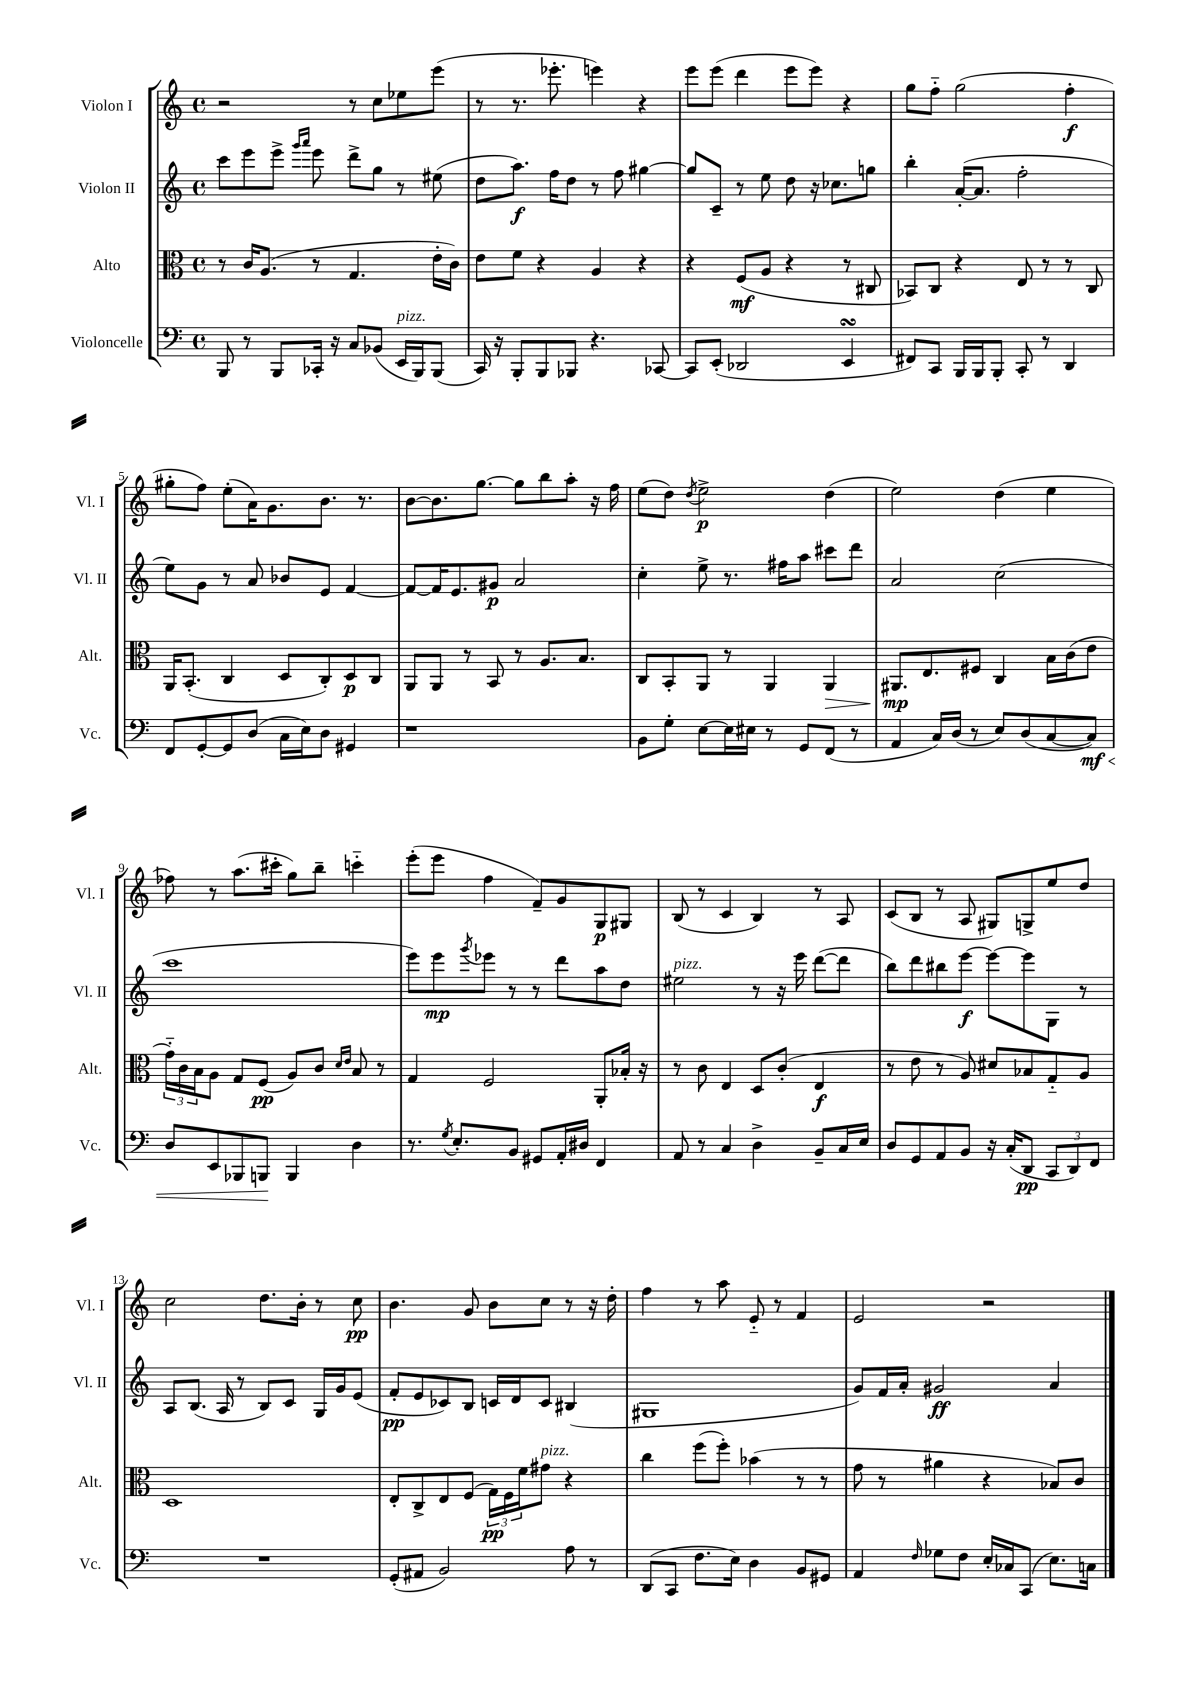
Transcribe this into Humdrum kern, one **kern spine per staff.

**kern	**kern	**kern	**kern
*staff4	*staff3	*staff2	*staff1
*clefF4	*clefC3	*clefG2	*clefG2
*k[]	*k[]	*k[]	*k[]
*M4/4	*M4/4	*M4/4	*M4/4
*met(c)	*met(c)	*met(c)	*met(c)
8BBB/	8r	8ccc\L	2r
8r	16c/LK	8eee\	.
.	(8.A/J	.	.
8BBB/L	.	8eee^\J	.
.	.	16qqggg/LL	.
.	.	16qqaaa/JJ	.
16CC-'/Jk	8r	8eee\	.
16r	.	.	.
8C/L	4.G/	8ddd^\L	8r
(8BB-/J	.	8gg\J	8cc\L
16EE/LL	.	8r	8ee-\
16BBB/J)	.	.	.
(8BBB/J	16e'\LL	(8ee#\	(8eee\J
.	16c\JJ)	.	.
=	=	=	=
16CC/)	8e\L	8dd\L	8r
16r	.	.	.
8BBB'/L	8f\J	8.aa\J)	8.r
8BBB/	4r	.	.
.	.	16ff\LK	8.eee-'\
8BBB-/J	.	8dd\J	.
4.r	4A/	8r	4eee\)
.	.	8ff\	.
.	4r	[4gg#\	4r
[8CC-/	.	.	.
=	=	=	=
8CC-/]L	4r	8gg#/]L	8eee\L
(8EE'/J	.	8c~/J	(8eee\J
2DD-/	(8F/L	8r	4ddd\
.	8A/J	8ee\	.
.	4r	8dd\	8eee\L
.	.	16r	8eee\J)
.	.	8.cc-\L	.
4EE/	8r	.	4r
.	8C#/	8gg\J	.
=	=	=	=
8FF#/L)	8BB-/L)	4bb'\	8gg\L
8CC/J	8C/J	.	8ff'~\J
16BBB/LL	4r	([16a'/LK	(2gg\
16BBB/J	.	8.a/]J	.
8BBB'/J	.	.	.
8CC'/	8E/	2ff'\	.
8r	8r	.	.
4DD/	8r	.	4ff'\
.	8C/	.	.
=	=	=	=
8FF/L	16AA/LK	8ee\L)	8gg#'\L
.	(8.BB'/J	.	.
[8GG'/	.	8g\J	8ff\J)
8GG/]	4C/	8r	(8ee'\L
(8D/J	.	8a/	16a\K)
.	.	.	8.g\
16C\LL	8D/L	8b-/L	.
16E\J)	.	.	.
8D\J	8C'/)	8e/J	8.b\J
4GG#/	8D/	[4f/	.
.	.	.	8.r
.	8C/J	.	.
=	=	=	=
1r	8AA/L	8f/_L	[8b\L
.	8AA/J	16f/]K	8.b\]
.	.	8.e/	.
.	8r	.	.
.	.	.	[8.gg\J
.	8BB/	8g#/J	.
.	8r	2a/	8gg\]L
.	8.A/L	.	8bb\
.	.	.	8aa'\J
.	8.B/J	.	.
.	.	.	16r
.	.	.	16ff\
=	=	=	=
8BB\L	8C/L	4cc'\	(8ee\L
8G'\J	8BB'/	.	8dd\J)
.	.	.	8qdd/
[8E\L	8AA/J	8ee^\	2ee^\
16E\]L	8r	8.r	.
16E#\JJ	.	.	.
8r	4AA/	.	.
.	.	16ff#\LK	.
8GG/L	.	8aa\J	.
(8FF/J	4AA/	8ccc#\L	(4dd\
8r	.	8ddd\J	.
=	=	=	=
4AA/	8.AA#/L	2a/	2ee\)
.	8.E/	.	.
16C/LL)	.	.	.
(16D/JJ	.	.	.
8r	8F#/J	.	.
8E/L)	4C/	(2cc\	(4dd\
(8D/	.	.	.
[8C/	16B\LL	.	4ee\
.	(16c\J	.	.
8C/]J)	8e\J	.	.
=	=	=	=
8D/L	24g'~\LL)	1ccc	8ff-\)
.	24c\	.	.
.	24B\J	.	.
8EE/	8A\J	.	8r
8BBB-/	8G/L	.	(8.aa\L
8BBB/J	(8F/J	.	.
.	.	.	16ccc#'\Jk
4BBB/	8A/L)	.	8gg\L)
.	8c/J	.	8bb~\J
.	16qqd/LL	.	.
.	16qqe/JJ	.	.
4D\	8B/	.	4ccc'~\
.	8r	.	.
=	=	=	=
8.r	4G/	8eee\L)	(8eee'\L
.	.	8eee\	8eee\J
8qG/	.	.	.
8.E'/L	.	.	.
.	.	8qggg/	.
.	2F/	8eee-\J	4ff\
8BB/J	.	8r	.
8GG#/L	.	8r	8f~/L)
16AA'/L	.	8ddd\L	8g/
16D#/JJ	.	.	.
4FF/	8AA'/L	8aa\	8G/
.	16B-'/Jk	8dd\J	8G#/J
.	16r	.	.
=	=	=	=
8AA/	8r	2ee#\	(8B/
8r	8c\	.	8r
4C/	4E/	.	4c/
4D^\	8D/L	8r	4B/)
.	(8c'/J	16r	.
.	.	16eee\	.
8BB~/L	4E/	([8ddd\L	8r
16C/L	.	8ddd\]J	8A/
16E/JJ	.	.	.
=	=	=	=
8D/L	8r	8bb\L)	(8c/L
8GG/	8e\	8ddd\	8B/J
8AA/	8r	8bb#\	8r
8BB/J	8A/)	[8eee\J	8A/
16r	8d#/L	8eee\_L	8G#/L)
(16C'/LK	.	.	.
8DD/J	8B-/	8eee\]	8G^/
12CC/L	8G'~/	8G\J	8ee/
12DD/)	.	.	.
.	8A/J	8r	8dd/J
12FF/J	.	.	.
=	=	=	=
1r	1D	8A/L	2cc\
.	.	(8.B/J	.
.	.	16A/	.
.	.	8r	.
.	.	8B/L)	8.dd\L
.	.	8c/J	.
.	.	.	16b'\Jk
.	.	16G/LL	8r
.	.	16g/J	.
.	.	(8e/J	8cc\
=	=	=	=
(8GG'/L	8E'/L	8f'/L	4.b\
8AA#/J	8C^/	8e/	.
2BB/)	8E/	8c-/)	.
.	(8F/J	8B/J	8g/
.	24G\LL)	16c/LL	8b\L
.	24F\	.	.
.	.	16d/J	.
.	24f\J	.	.
.	8g#\J	8c/J	8cc\J
8A\	4r	(4B#/	8r
8r	.	.	16r
.	.	.	16dd'\
=	=	=	=
(8DD/L	4cc\	1G#	4ff\
8CC/J	.	.	.
8.F\L	(8ff\L	.	8r
.	8ff'\J)	.	8aa\
16E\Jk)	.	.	.
4D\	(4b-\	.	8e'~/
.	.	.	8r
8BB/L	8r	.	4f/
8GG#/J	8r	.	.
=	=	=	=
4AA/	8g\	8g/L)	2e/
.	8r	16f/L	.
.	.	16a'/JJ	.
16qqF/	.	.	.
8G-\L	4a#\	2g#/	.
8F\J	.	.	.
16E'/LL	4r	.	2r
16C-/J	.	.	.
(8CC/J	.	.	.
8.E\L)	8B-/L)	4a/	.
.	8c/J	.	.
16C\Jk	.	.	.
==	==	==	==
*-	*-	*-	*-
